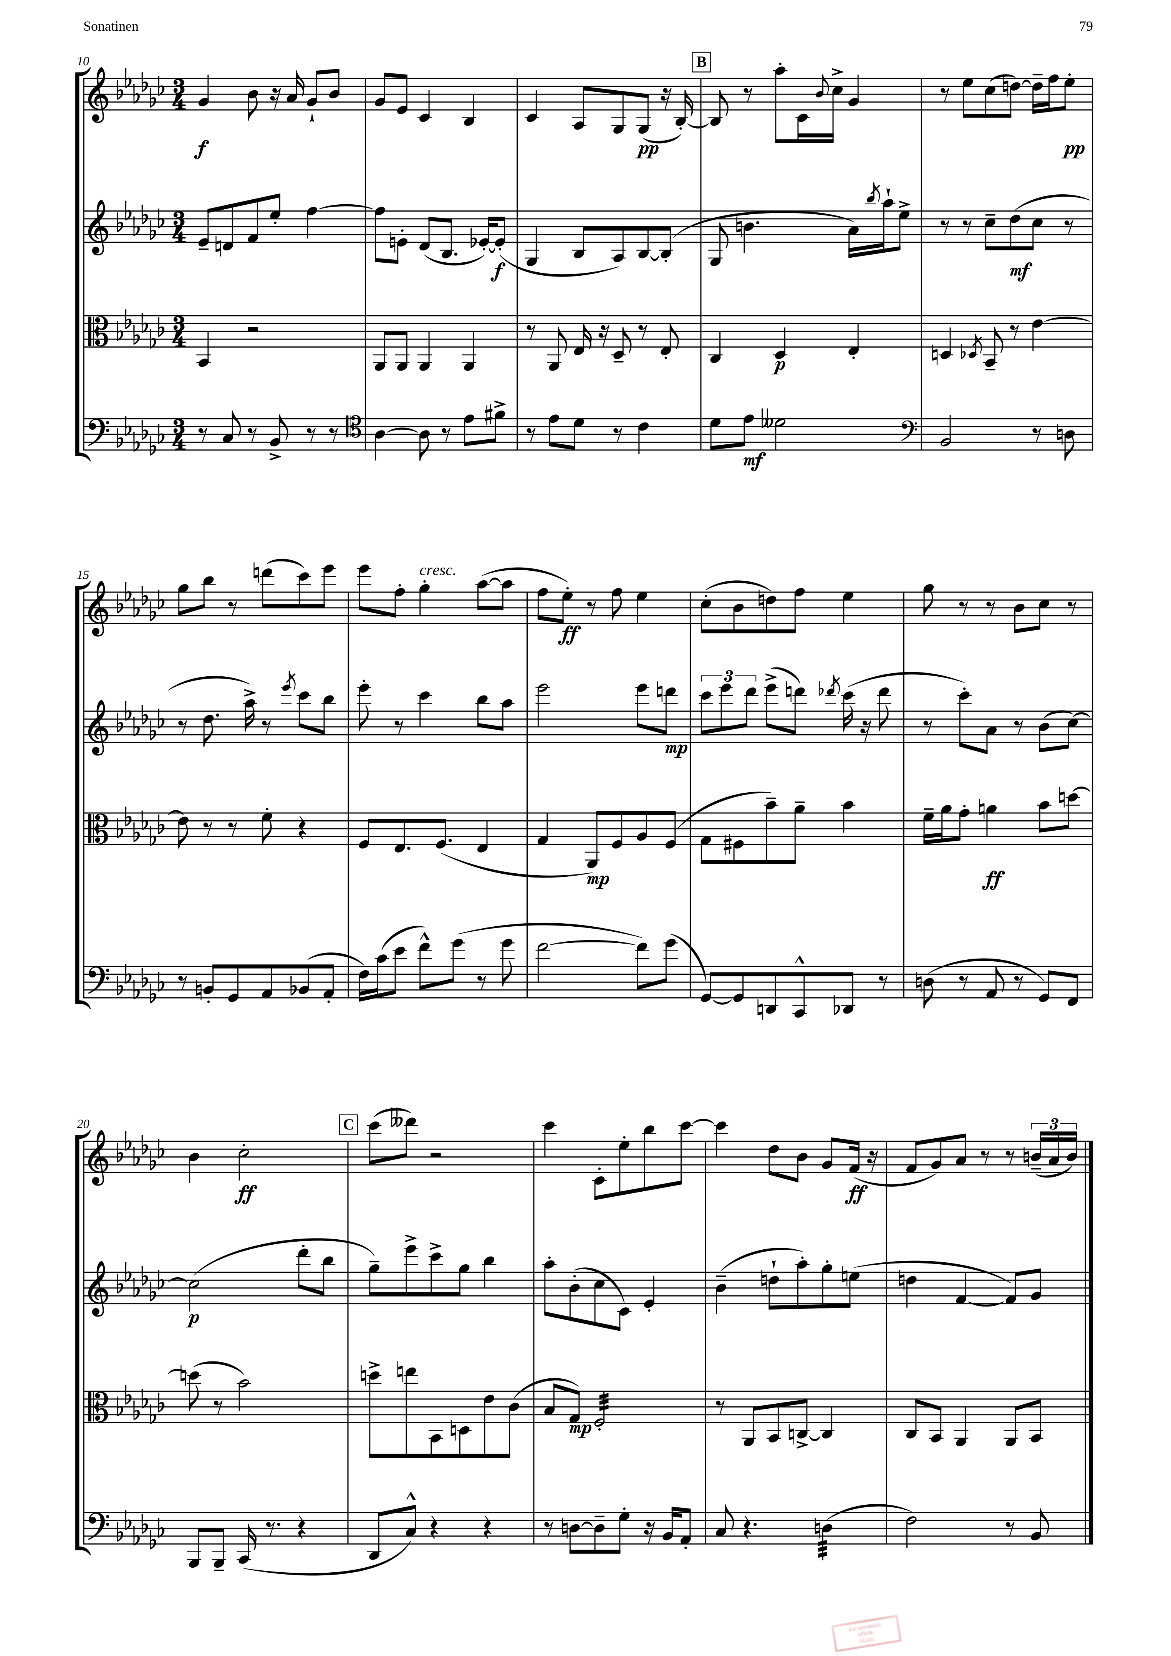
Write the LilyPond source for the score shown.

<<
\new StaffGroup <<
\new Staff = "s0" {
    \clef treble \key ges \major \numericTimeSignature \time 3/4
    ges'4\f bes'8 r16 aes'16 ges'8-! bes'8 |
    ges'8 ees'8 ces'4 bes4 |
    ces'4 aes8 ges8 ges8\pp( r16 bes16~-.) |
    \mark \markup { \box "B" } bes8 r8 aes''8-. ces'16 \appoggiatura { bes'8 } ces''16-> ges'4 |
    r8 ees''8 ces''8( d''8~) d''16-- f''16 ees''8-.\pp |
    ges''8 bes''8 r8 d'''8( ces'''8) ees'''8 |
    ees'''8 f''8-. ges''4-.^\markup { \italic "cresc." } aes''8~( aes''8 |
    f''8 ees''8-.\ff) r8 f''8 ees''4 |
    ces''8-.( bes'8 d''8) f''8 ees''4 |
    ges''8 r8 r8 bes'8 ces''8 r8 |
    bes'4 ces''2-.\ff |
    \mark \markup { \box "C" } ces'''8( deses'''8) r2 |
    ces'''4 ces'8-. ees''8-. bes''8 ces'''8~ |
    ces'''4 des''8 bes'8 ges'8 f'16\ff( r16 |
    f'8 ges'8) aes'8 r8 r8 \tuplet 3/2 { b'16--( aes'16 b'16) } \bar "|." |
}
\new Staff = "s1" {
    \clef treble \key ges \major \numericTimeSignature \time 3/4
    ees'8-- d'8 f'8 ees''8-. f''4~ |
    f''8 e'8-. des'8( bes8. ees'16~-.) ees'8-.\f( |
    ges4 bes8 aes8) bes8~ bes8-.( |
    \mark \markup { \box "B" } ges8 b'4. aes'16) \acciaccatura { bes''8 } aes''16-! ees''8-> |
    r8 r8 ces''8-- des''8\mf( ces''8 r8 |
    r8 des''8. aes''16->) r8 \acciaccatura { ees'''8 } ces'''8 bes''8 |
    ees'''8-. r8 ces'''4 bes''8 aes''8 |
    ees'''2 ees'''8 d'''8\mp |
    \tuplet 3/2 { ces'''8 ees'''8 des'''8 } ees'''8->( d'''8) \acciaccatura { des'''8 } ces'''16( r16 des'''8 |
    r8 ces'''8-.) aes'8 r8 bes'8( ces''8~) |
    ces''2\p( des'''8-. bes''8 |
    \mark \markup { \box "C" } ges''8--) ees'''8-> ces'''8-> ges''8 bes''4 |
    aes''8-. bes'8-.( ces''8 ces'8) ees'4-. |
    bes'4--( d''8-! aes''8-.) ges''8-. e''8( |
    d''4 f'4~ f'8) ges'8 \bar "|." |
}
\new Staff = "s2" {
    \clef alto \key ges \major \numericTimeSignature \time 3/4
    bes,4 r2 |
    aes,8 aes,8 aes,4 aes,4 |
    r8 aes,8 ees16 r16 des8-- r8 ees8-. |
    \mark \markup { \box "B" } ces4 des4\p ees4-. |
    d4 \acciaccatura { des8 } bes,8-- r8 ees'4~ |
    ees'8 r8 r8 f'8-. r4 |
    f8 ees8. f8.( ees4 |
    ges4 aes,8\mp) f8 aes8 f8( |
    ges8 fis8 bes'8--) aes'8-- bes'4 |
    f'16-- aes'16 ges'8-. a'4\ff bes'8 d''8~ |
    d''8( r8 bes'2) |
    \mark \markup { \box "C" } d''8-> e''8 bes,8 d8 ees'8 ces'8( |
    bes8 ges8\mp) f2:32-. |
    r8 aes,8 bes,8 c8~-> c4 |
    ces8 bes,8 aes,4 aes,8 bes,8 \bar "|." |
}
\new Staff = "s3" {
    \clef bass \key ges \major \numericTimeSignature \time 3/4
    r8 ces8 r8 bes,8-> r8 r8 |
    \clef tenor aes4~ aes8 r8 ees'8 fis'8-> |
    r8 ees'8 des'8 r8 ces'4 |
    \mark \markup { \box "B" } des'8 ees'8\mf deses'2 |
    \clef bass bes,2 r8 d8 |
    r8 b,8-. ges,8 aes,8 bes,8( aes,8-. |
    f16) ces'16( ees'8 f'8-^) ges'8( r8 ges'8 |
    f'2~ f'8) ges'8( |
    ges,8~) ges,8 d,8 ces,8-^ des,8 r8 |
    d8( r8 aes,8 r8 ges,8) f,8 |
    bes,,8 bes,,8-- ces,16( r8. r4 |
    \mark \markup { \box "C" } des,8 ces8-^) r4 r4 |
    r8 d8~ d8-- ges8-. r16 bes,16 aes,8-. |
    ces8 r4. d4:32( |
    f2) r8 bes,8 \bar "|." |
}
>>
>>
\layout { \context { \Score currentBarNumber = #10 } }
